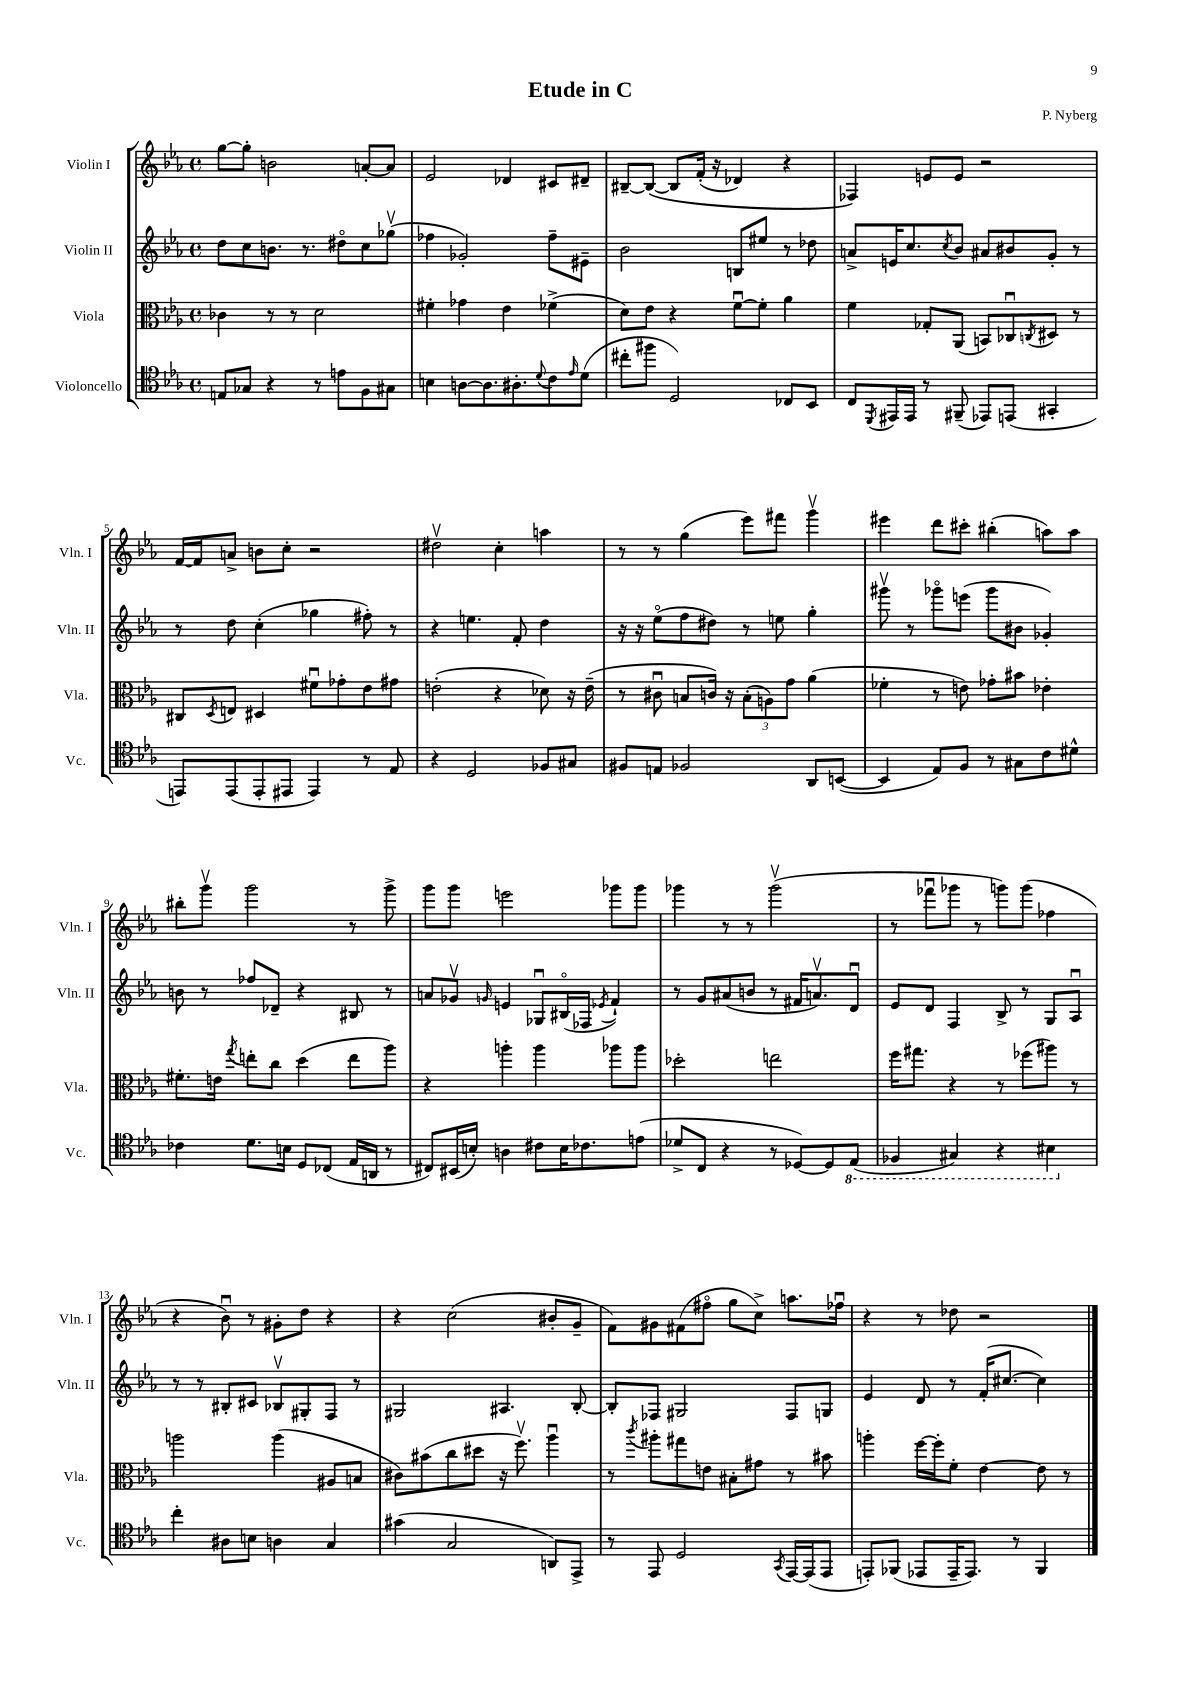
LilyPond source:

\header { title = "Etude in C" composer = "P. Nyberg" }
<<
\new StaffGroup <<
\new Staff = "s0" \with { instrumentName = "Violin I" shortInstrumentName = "Vln. I" } {
    \clef treble \key ees \major \defaultTimeSignature \time 4/4
    g''8~ g''8-. b'2 a'8~-. a'8 |
    ees'2 des'4 cis'8 dis'8-- |
    bis8~-- bis8~\( bis8 f'16-.( r16 des'4) r4 |
    fes4\) e'8 e'8 r2 |
    f'16~ f'16 a'8-> b'8 c''8-. r2 |
    dis''2\upbow c''4-. a''4 |
    r8 r8 g''4( ees'''8) fis'''8 g'''4\upbow |
    eis'''4 d'''8 cis'''8-. bis''4-.( a''8) a''8 |
    bis''8-. g'''8\upbow g'''2 r8 g'''8-> |
    g'''8 g'''8 e'''2 ges'''8 ges'''8 |
    ges'''4 r8 r8 ges'''2\upbow( |
    r8 fes'''8\downbow ges'''8 r8 g'''8) g'''8( fes''4 |
    r4 bes'8\downbow) r8 gis'8-. d''8 r4 |
    r4 c''2( bis'8-. g'8-- |
    f'8) gis'8 fis'8( fis''8\flageolet g''8 c''8->) a''8. fes''16\downbow |
    r4 r8 des''8 r2 \bar "|." |
}
\new Staff = "s1" \with { instrumentName = "Violin II" shortInstrumentName = "Vln. II" } {
    \clef treble \key ees \major \defaultTimeSignature \time 4/4
    d''8 c''8 b'8. r8. dis''8\flageolet c''8 ges''8\upbow( |
    fes''4 ges'2-.) fes''8-- eis'8-- |
    bes'2 b8 eis''8 r8 des''8 |
    a'8-> e'16 c''8. \acciaccatura { c''8 } bes'8 ais'8 bis'8 g'8-. r8 |
    r8 d''8 c''4-.( ges''4 fis''8-.) r8 |
    r4 e''4. f'8-. d''4 |
    r16 r16 ees''8\flageolet( f''8 dis''8) r8 e''8 g''4-. |
    gis'''8\upbow r8 ges'''8\flageolet e'''8( ges'''8 bis'8 ges'4-.) |
    b'8 r8 fes''8 des'8-- r4 bis8 r8 |
    a'8 ges'8\upbow \grace { g'16 } e'4 ges8\downbow bis16\flageolet( fes16 \acciaccatura { ees'8 } f'4-!) |
    r8 g'8 ais'8( b'8 r8 fis'16 a'8.\upbow) d'8\downbow |
    ees'8 d'8 f4 bes8-> r8 g8 aes8\downbow |
    r8 r8 bis8-. cis'8 bes8\upbow gis8-. f8 r8 |
    gis2 ais4. bes8~-. |
    bes8-. fes8 gis2 fes8 g8 |
    ees'4 d'8 r8 f'16-.( cis''8.~ cis''4) \bar "|." |
}
\new Staff = "s2" \with { instrumentName = "Viola" shortInstrumentName = "Vla." } {
    \clef alto \key ees \major \defaultTimeSignature \time 4/4
    ces'4 r8 r8 d'2 |
    fis'4-. ges'4 ees'4 fes'4->( |
    d'8) ees'8 r4 f'8~\downbow f'8-. aes'4 |
    f'4 ges8-. aes,8( b,8) ces8\downbow \acciaccatura { c8 } dis8 r8 |
    cis8 \acciaccatura { d8 } e8 dis4 fis'8\downbow ges'8-. ees'8 gis'8 |
    e'2-.( r4 des'8) r16 e'16--( |
    r8 cis'8\downbow b8 c'16) r16 \tuplet 3/2 { b8-.( a8) g'8 } aes'4( |
    fes'4-. r8 e'8) ges'8-. bis'8 ees'4-. |
    fis'8.-. e'16 \acciaccatura { g''8 } e''8-. c''8 d''4( e''8 aes''8) |
    r4 a''4-. a''4 aes''8 aes''8 |
    des''2-. e''2 |
    f''16 gis''8. r4 r8 fes''8( ais''8) r8 |
    a''2 a''4( ais8 b8 |
    cis'8) bis'8( c''8 dis''8 r16 f''8.\upbow) aes''4\downbow |
    r8 \acciaccatura { c'''8 } ais''8-. gis''8 e'8 bis8-. gis'8 r8 bis'8 |
    a''4-. f''16~ f''16-. f'8-. ees'4~ ees'8 r8 \bar "|." |
}
\new Staff = "s3" \with { instrumentName = "Violoncello" shortInstrumentName = "Vc." } {
    \clef tenor \key ees \major \defaultTimeSignature \time 4/4
    e8 ges8 r4 r8 e'8 f8 gis8 |
    b4 a8~ a8. ais8.-. \appoggiatura { d'8 } c'8 \grace { ees'16 } d'8( |
    cis''8-. fis''8 d2) ces8 bes,8 |
    c8 \acciaccatura { d,8 } eis,16 eis,16 r8 fis,8--( ees,8) e,8( gis,4-. |
    e,8) e,8( e,8-. eis,8 eis,4) r8 ees8 |
    r4 d2 fes8 gis8 |
    fis8 e8 fes2 aes,8 b,8~( |
    b,4 ees8) f8 r8 gis8 c'8 dis'8-^ |
    ces'4 d'8. b16 d8 ces8( ees16 a,16 r8 |
    cis8) bis,16( b16-.) a4 cis'8 b16 ces'8. e'8( |
    des'8-> c8 r4 r8 des8~) des8 \ottava #-1 ees,8( |
    fes,4 gis,4) r4 bis,4 \ottava #0 |
    c''4-. ais8 b8 a4 g4 |
    gis'4( g2 a,8) ees,8-> |
    r8 ees,8 d2 \acciaccatura { g,8 } ees,16~ ees,16( ees,8 |
    e,8-.) fes,8( ees,8 ees,16-- ees,8.) r8 fes,4 \bar "|." |
}
>>
>>
